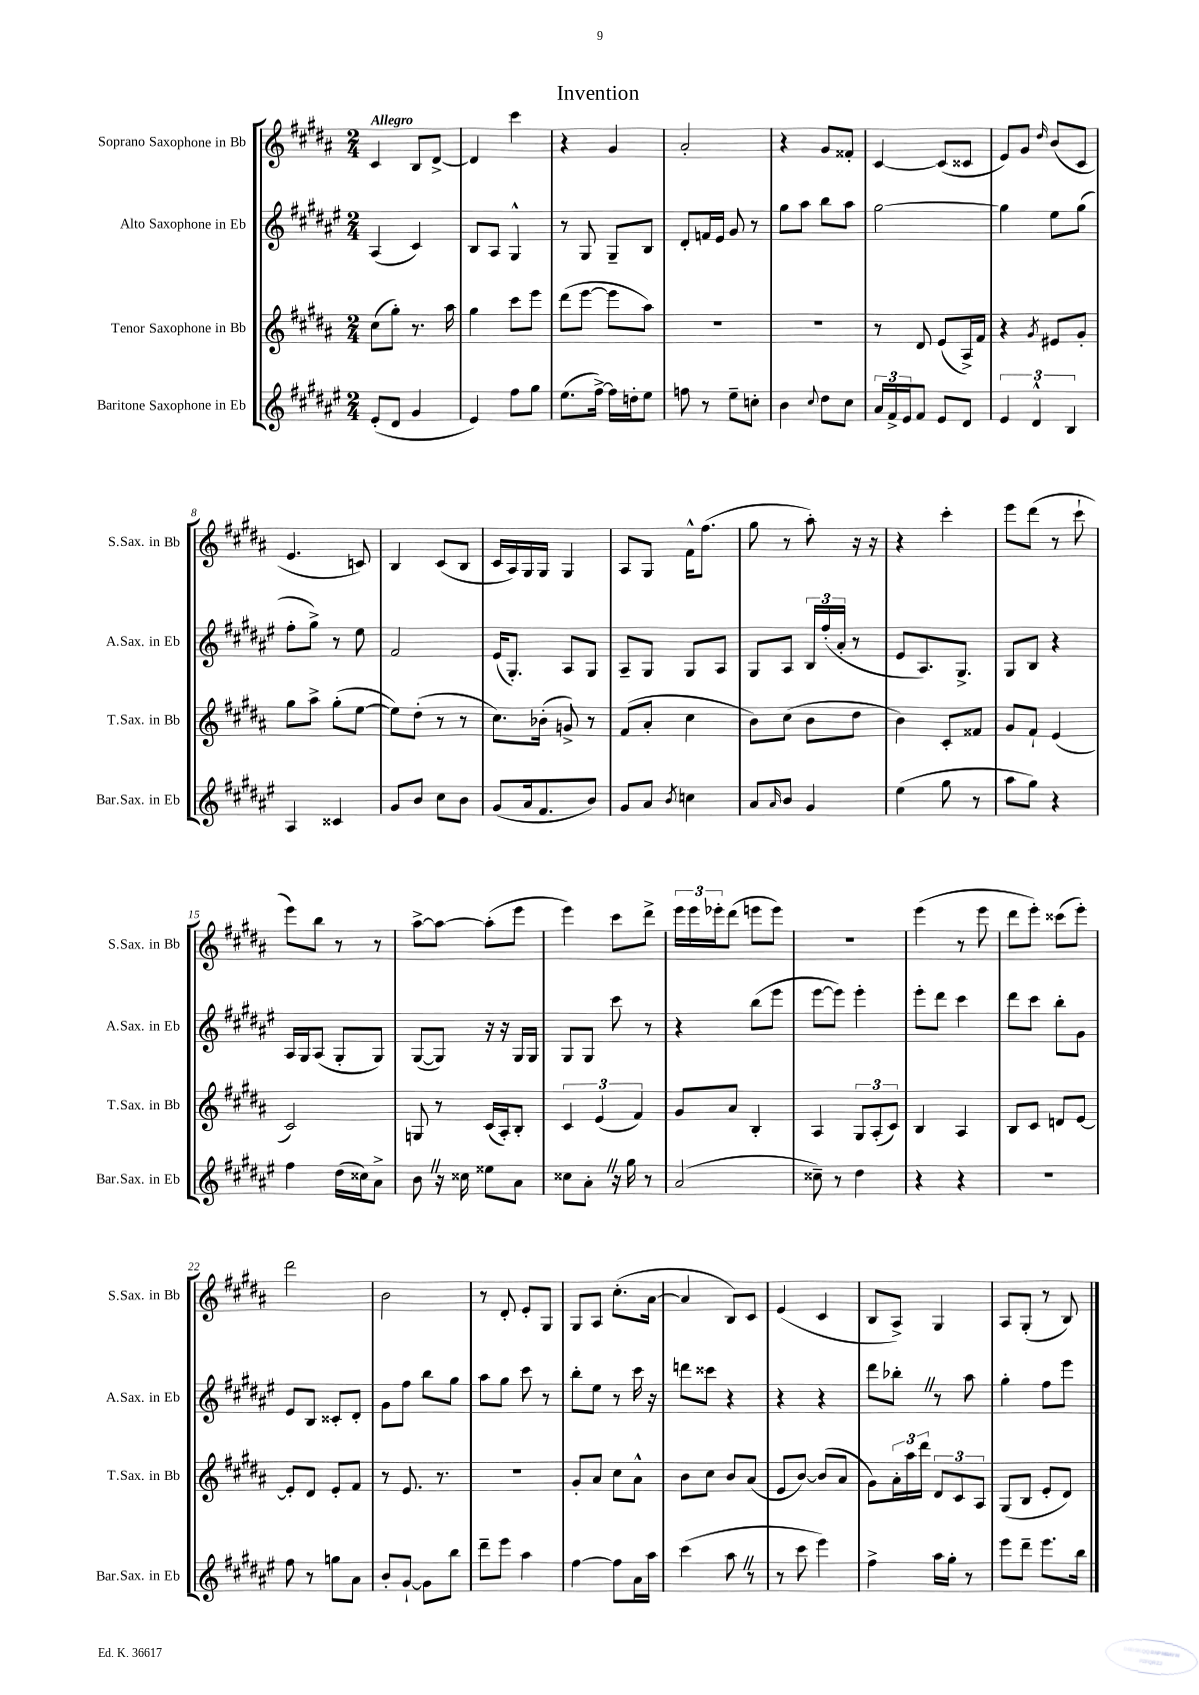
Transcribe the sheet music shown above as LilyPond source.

\header { title = "Invention" }
<<
\new StaffGroup <<
\new Staff = "s0" \with { instrumentName = "Soprano Saxophone in Bb" shortInstrumentName = "S.Sax. in Bb" } {
    \clef treble \key b \major \numericTimeSignature \time 2/4 \tempo "Allegro"
    cis'4 b8 dis'8~-> |
    dis'4 cis'''4 |
    r4 gis'4 |
    ais'2-. |
    r4 gis'8 fisis'8-. |
    cis'4~ cis'8( cisis'8 |
    e'8) gis'8 \grace { dis''16 } b'8( cis'8 |
    e'4. c'8) |
    b4 cis'8( b8 |
    cis'16 ais16) gis16 gis16 gis4 |
    ais8 gis8 fis'16-^ fis''8.( |
    gis''8 r8 ais''8-.) r16 r16 |
    r4 cis'''4-. |
    e'''8 dis'''8( r8 cis'''8-! |
    e'''8) b''8 r8 r8 |
    ais''8~-> ais''8~ ais''8-.( e'''8 |
    e'''4) cis'''8 dis'''8-> |
    \tuplet 3/2 { e'''16 e'''16 ees'''16-. } dis'''8( e'''8 e'''8) |
    r2 |
    e'''4( r8 e'''8 |
    dis'''8 e'''8-.) cisis'''8( e'''8-.) |
    dis'''2 |
    b'2 |
    r8 dis'8-. e'8-. gis8 |
    gis8 ais8 cis''8.-.( ais'16~ |
    ais'4 b8) cis'8 |
    e'4( cis'4 |
    b8 ais8->) gis4 |
    ais8 gis8-.( r8 b8) \bar "|." |
}
\new Staff = "s1" \with { instrumentName = "Alto Saxophone in Eb" shortInstrumentName = "A.Sax. in Eb" } {
    \clef treble \key fis \major \numericTimeSignature \time 2/4
    ais4( cis'4) |
    b8 ais8 gis4-^ |
    r8 gis8 gis8-- b8 |
    dis'8-. f'16 eis'16 gis'8 r8 |
    gis''8 ais''8 b''8 ais''8 |
    gis''2~ |
    gis''4 eis''8 gis''8( |
    fis''8-. gis''8->) r8 eis''8 |
    fis'2 |
    eis'16( gis8.-.) ais8 gis8 |
    ais8-- gis8 gis8 ais8 |
    gis8 ais8 \tuplet 3/2 { b16 fis''16-.( ais'16-. } r8 |
    eis'8 ais8.) gis8.-> |
    gis8 b8 r4 |
    ais16 gis16 ais8( gis8-. gis8) |
    gis8~( gis8) r16 r16 gis16 gis16 |
    gis8 gis8 cis'''8 r8 |
    r4 b''8( eis'''8 |
    eis'''8~ eis'''8) eis'''4-. |
    eis'''8-. dis'''8 cis'''4 |
    dis'''8 cis'''8 b''8-. gis'8 |
    eis'8 b8 cisis'8-. dis'8-. |
    gis'8 fis''8 b''8 gis''8 |
    ais''8 gis''8 cis'''8 r8 |
    b''8-. eis''8 r8 cis'''16 r16 |
    d'''8 cisis'''8 r4 |
    r4 r4 |
    dis'''8 bes''8-. \once \override BreathingSign.text = \markup { \musicglyph "scripts.caesura.straight" } \breathe r8 ais''8 |
    gis''4-. fis''8 eis'''8 \bar "|." |
}
\new Staff = "s2" \with { instrumentName = "Tenor Saxophone in Bb" shortInstrumentName = "T.Sax. in Bb" } {
    \clef treble \key b \major \numericTimeSignature \time 2/4
    cis''8( gis''8-.) r8. ais''16 |
    gis''4 cis'''8 e'''8 |
    dis'''8( e'''8~ e'''8 ais''8) |
    R2 |
    R2 |
    r8 dis'8 e'8( ais16->) fis'16 |
    r4 \acciaccatura { gis'8 } eis'8 gis'8-. |
    gis''8 ais''8-> gis''8-.( e''8~ |
    e''8) dis''8-.( r8 r8 |
    cis''8.) bes'16-.( g'8->) r8 |
    fis'8( ais'8-. cis''4 |
    b'8) cis''8( b'8 dis''8 |
    b'4) cis'8-. fisis'8 |
    gis'8 fis'8-! e'4( |
    cis'2) |
    g8 r8 cis'16( ais16-.) b8-. |
    \tuplet 3/2 { cis'4 e'4( fis'4) } |
    gis'8 ais'8 b4-. |
    ais4 \tuplet 3/2 { gis8 ais8-.( cis'8) } |
    b4 ais4 |
    b8 cis'8 d'8 e'8~ |
    e'8-. dis'8 e'8-. fis'8 |
    r8 e'8. r8. |
    R2 |
    gis'8-. ais'8 cis''8 ais'8-^ |
    b'8 cis''8 b'8 ais'8( |
    e'8 b'8~) b'8( ais'8 |
    gis'8) \tuplet 3/2 { ais'16-. ais''16 dis'''16 } \tuplet 3/2 { dis'8 cis'8 ais8 } |
    gis8( b8 e'8-. dis'8) \bar "|." |
}
\new Staff = "s3" \with { instrumentName = "Baritone Saxophone in Eb" shortInstrumentName = "Bar.Sax. in Eb" } {
    \clef treble \key fis \major \numericTimeSignature \time 2/4
    eis'8-.( dis'8 gis'4 |
    eis'4) fis''8 gis''8 |
    eis''8.( fis''16~->) fis''16 d''16-. eis''8 |
    f''8 r8 eis''8-- c''8-. |
    b'4 \appoggiatura { cis''8 } dis''8 cis''8 |
    \tuplet 3/2 { ais'16 fis'16-> eis'16 } fis'8 eis'8 dis'8 |
    \tuplet 3/2 { eis'4 dis'4-^ b4 } |
    ais4 cisis'4 |
    gis'8 b'8 cis''8 b'8 |
    gis'8( ais'16 fis'8. b'8) |
    gis'8 ais'8 \acciaccatura { b'8 } c''4 |
    ais'8 \grace { ais'16 } b'8 gis'4 |
    eis''4( gis''8 r8 |
    ais''8 gis''8) r4 |
    fis''4 dis''16( cisis''16) ais'8-> |
    b'8 \once \override BreathingSign.text = \markup { \musicglyph "scripts.caesura.straight" } \breathe r16 cisis''16 eisis''8 ais'8 |
    cisis''8 ais'8-. \once \override BreathingSign.text = \markup { \musicglyph "scripts.caesura.straight" } \breathe r16 gis''16 r8 |
    ais'2( |
    cisis''8--) r8 dis''4 |
    r4 r4 |
    R2 |
    fis''8 r8 g''8 ais'8 |
    b'8-. gis'8~-! gis'8 b''8 |
    dis'''8-- eis'''8 ais''4 |
    fis''4~ fis''8 ais'16 ais''16 |
    cis'''4( ais''8 \once \override BreathingSign.text = \markup { \musicglyph "scripts.caesura.straight" } \breathe r8 |
    r8 cis'''8 eis'''4) |
    fis''4-> ais''16 gis''16-. r8 |
    eis'''8 dis'''8-- eis'''8. b''16 \bar "|." |
}
>>
>>
